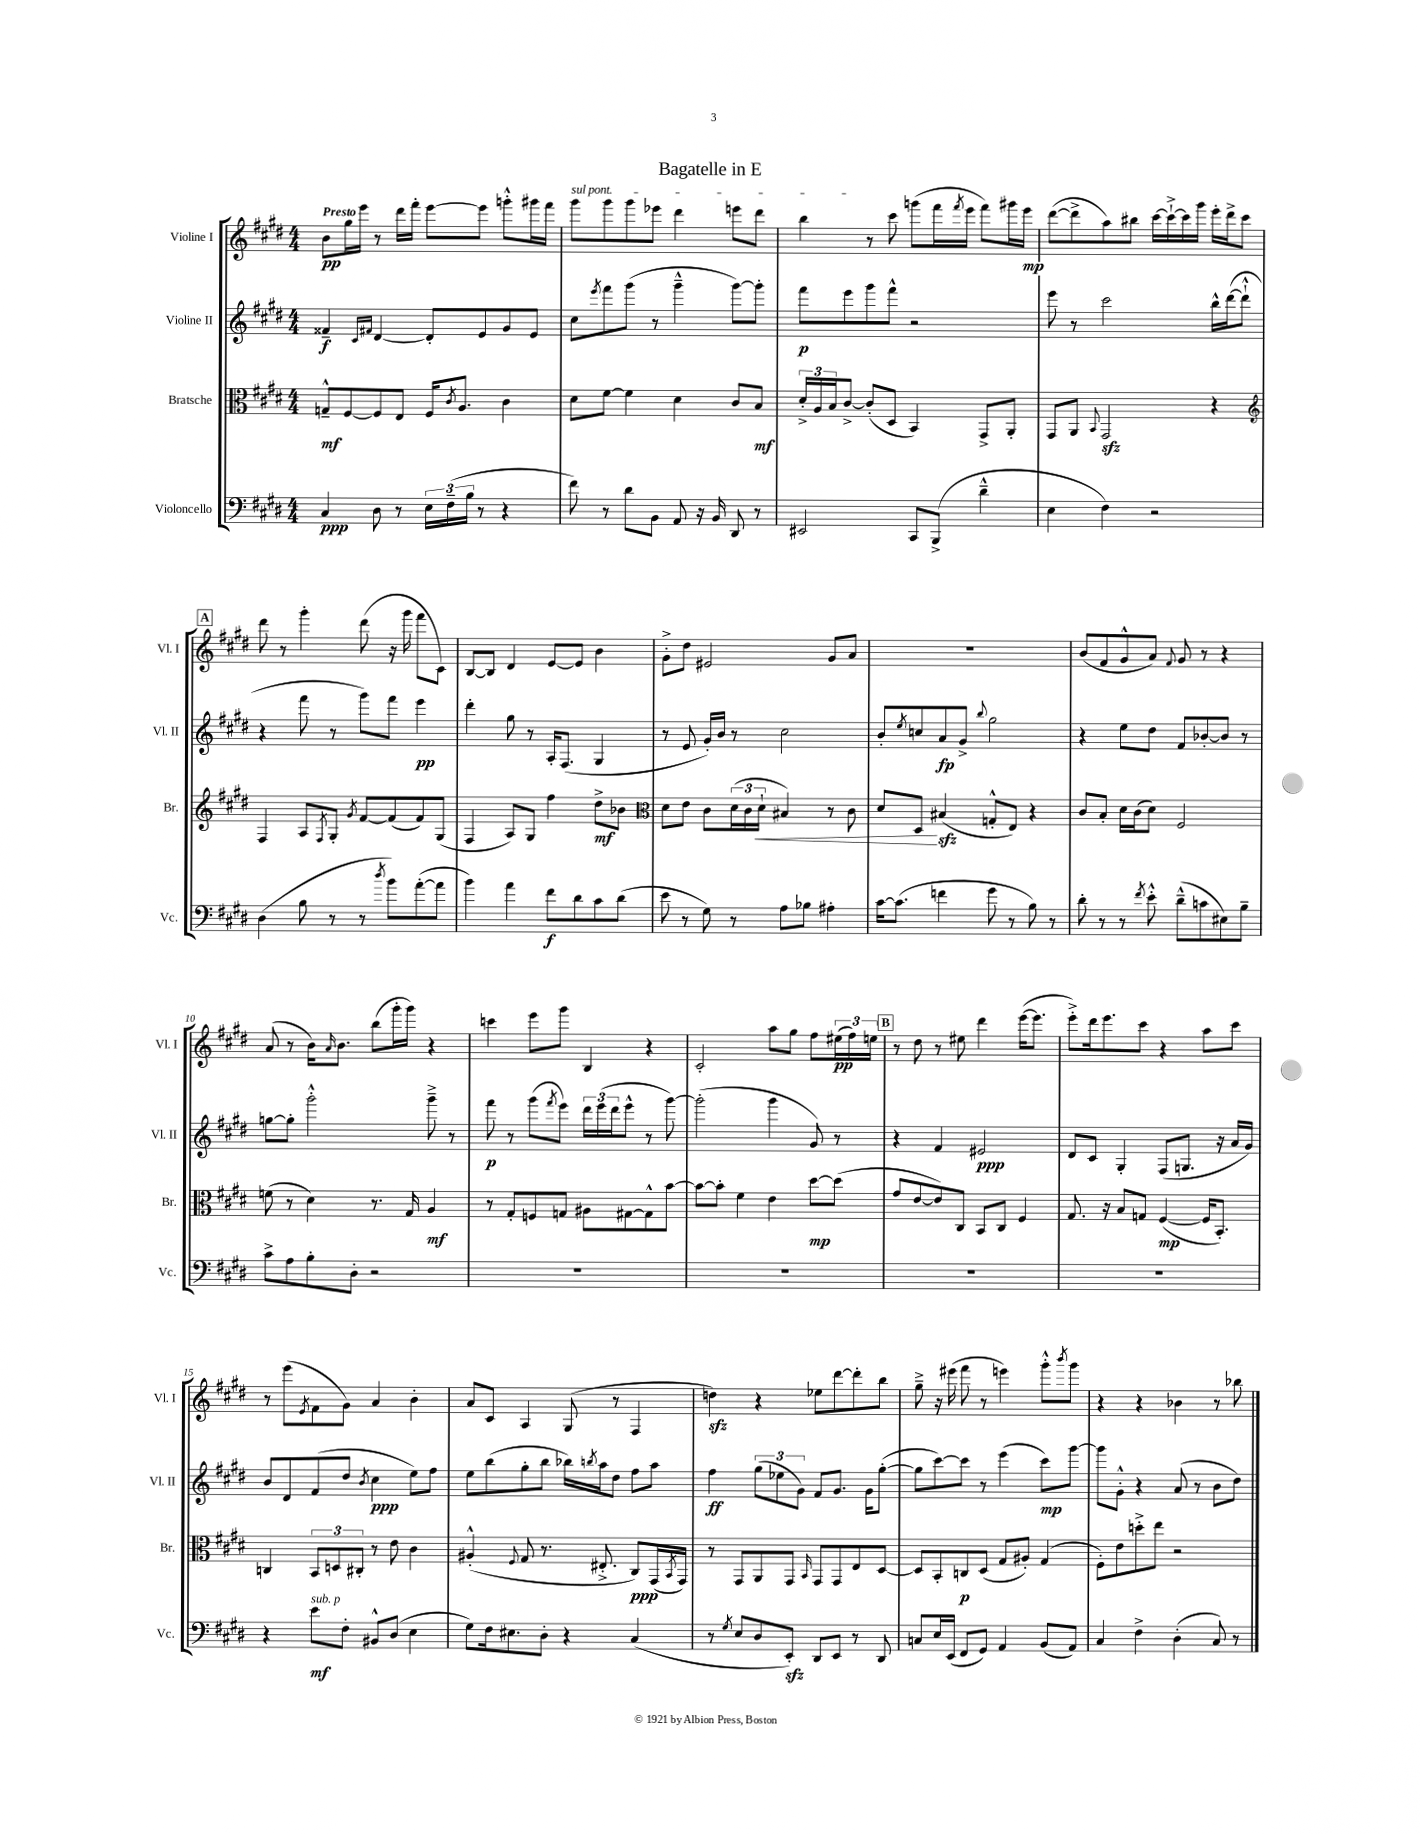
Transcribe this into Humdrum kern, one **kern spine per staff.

**kern	**dynam	**kern	**dynam	**kern	**dynam	**kern	**dynam
*part4	*part4	*part3	*part3	*part2	*part2	*part1	*part1
*staff4	*staff4	*staff3	*staff3	*staff2	*staff2	*staff1	*staff1
*I"Violoncello	*	*I"Bratsche	*	*I"Violine II	*	*I"Violine I	*
*I'Vc.	*	*I'Br.	*	*I'Vl. II	*	*I'Vl. I	*
*clefF4	*	*clefC3	*	*clefG2	*	*clefG2	*
*k[f#c#g#d#]	*	*k[f#c#g#d#]	*	*k[f#c#g#d#]	*	*k[f#c#g#d#]	*
*M4/4	*	*M4/4	*	*M4/4	*	*M4/4	*
=1	=1	=1	=1	=1	=1	=1	=1
!	!	!	!	!	!	!LO:TX:a:B:t=Presto	!
4C#/	ppp	8Gn~^^/L	mf	4f##X~/	f	8b\L	pp
.	.	[8F#/	.	.	.	16gg#\L	.
.	.	.	.	.	.	16eee\JJ	.
.	.	.	.	16qqc#/LL	.	.	.
.	.	.	.	16qqf#X/JJ	.	.	.
8D#\	.	8F#/]	.	[4d#/	.	8r	.
8r	.	8E/J	.	.	.	16ddd#\LL	.
.	.	.	.	.	.	16fff#'\JJ	.
24E\LL	.	16F#/KL	.	8d#'/L]	.	[8eee\L	.
(24F#~\	.	.	.	.	.	.	.
.	.	8qc#/	.	.	.	.	.
.	.	8.A/J	.	.	.	.	.
24B\JJ	.	.	.	.	.	.	.
8r	.	.	.	8e/	.	8eee\J]	.
4r	.	4c#\	.	8g#/	.	8gggn'^^\L	.
.	.	.	.	8e/J	.	16ggg#X\L	.
.	.	.	.	.	.	16fff#\JJ	.
=2	=2	=2	=2	=2	=2	=2	=2
!	!	!	!	!	!	!LO:TX:a:i:t=sul pont.	!
8f#\)	.	8d#\L	.	8cc#\L	.	8ggg#\L	.
.	.	.	.	8qeee/	.	.	.
8r	.	[8f#\J	.	8fff#\	.	8ggg#\	.
8d#\L	.	4f#\]	.	(8ggg#\J	.	8ggg#\	.
8BB\J	.	.	.	8r	.	8eee-X\J	.
8AA/	.	4d#\	.	4ggg#~^^\	.	4ddd#\	.
16r	.	.	.	.	.	.	.
16BB/	.	.	.	.	.	.	.
8DD#/	.	8c#/L	.	[8ggg#\L)	.	8eeen\L	.
8r	.	8B/J	mf	8ggg#'\J]	.	8ddd#\J	.
=3	=3	=3	=3	=3	=3	=3	=3
2EE#X/	.	24d#'^/LL	.	8fff#\L	p	4bb\	.
.	.	24A/	.	.	.	.	.
.	.	24B/J	.	.	.	.	.
.	.	[8c#^/J	.	8eee\	.	.	.
.	.	(8c#'/L]	.	8ggg#\	.	8r	.
.	.	8D#/J	.	8fff#^^\J	.	8ccc#\	.
8CC#/L	.	4BB/)	.	2r	.	(8gggn\L	.
(8BBB^/J	.	.	.	.	.	16fff#\L	.
.	.	.	.	.	.	8qfff#/	.
.	.	.	.	.	.	16eee\JJ	.
4d#~^^\	.	8GG#^/L	.	.	.	8fff#\L)	.
.	.	8AA'/J	.	.	.	16ggg#X\L	.
.	.	.	.	.	.	16eee\JJ	mp
=4	=4	=4	=4	=4	=4	=4	=4
4E\	.	8GG#/L	.	8eee\	.	([8ddd#\L	.
.	.	8AA/J	.	8r	.	8ddd#^\]	.
.	.	8qqBB/	.	.	.	.	.
4F#\)	.	2GG#zz/	.	2ccc#\	.	8aa\)	.
.	.	.	.	.	.	8bb#X\J	.
2r	.	.	.	.	.	[16ccc#\LL	.
.	.	.	.	.	.	16ccc#`^\_	.
.	.	.	.	.	.	16ccc#\]	.
.	.	.	.	.	.	16ggg#\JJ	.
.	.	4r	.	16bb^^\LL	.	16eee'\LL	.
.	.	.	.	([16ddd#\J	.	16ddd#^\J	.
.	.	.	.	8ddd#`^^\J]	.	8ccc#\J	.
!!LO:LB:g=z
!!LO:REH:place=s1:t=A
=5	=5	=5	=5	=5	=5	=5	=5
*	*	*clefG2	*	*	*	*	*
(4D#\	.	4F#/	.	4r	.	8ddd#\	.
.	.	.	.	.	.	8r	.
8B\	.	8A/L	.	8fff#\	.	4ggg#'\	.
.	.	8qF#/	.	.	.	.	.
8r	.	8G#'/J	.	8r	.	.	.
.	.	8qg#/	.	.	.	.	.
8r	.	[8f#/L	.	8ggg#\L)	.	(8ddd#\	.
8qdd#/	.	.	.	.	.	.	.
8b\L)	.	(8f#/]	.	8fff#\J	.	16r	.
.	.	.	.	.	.	16ggg#\	.
([8a'\	.	8f#/)	.	4eee\	pp	8fff#\L	.
8a\J]	.	(8G#/J	.	.	.	8c#\J)	.
=6	=6	=6	=6	=6	=6	=6	=6
4b\)	.	4F#/	.	4ddd#'\	.	[8B/L	.
.	.	.	.	.	.	8B/J]	.
4a\	.	8A/L)	.	8gg#\	.	4d#/	.
.	.	8G#/J	.	8r	.	.	.
8f#\L	f	4ff#\	.	16A'/KL	.	[8e/L	.
.	.	.	.	(8.F#/J	.	.	.
8d#\	.	.	.	.	.	8e/J]	.
8c#\	.	8dd#^\L	mf	4G#/	.	4b\	.
(8d#\J	.	8b-X\J	.	.	.	.	.
=7	=7	=7	=7	=7	=7	=7	=7
*	*	*clefC3	*	*	*	*	*
8e\	.	8d#\L	.	8r	.	8g#'^\L	.
8r	.	8e\J	.	8e/	.	8dd#\J	.
8G#\)	.	8c#\L	.	16g#'/LL)	.	2e#X/	.
.	.	.	.	16b/JJ	.	.	.
8r	.	(24d#\L	.	8r	.	.	.
.	.	24c#\	.	.	.	.	.
!	!	!	!LO:HP:b	!	!	!	!
.	.	24d#`\JJ	<	.	.	.	.
8A\L	.	4B#X/)	.	2cc#\	.	.	.
8B-X\J	.	.	.	.	.	.	.
4A#X'\	.	8r	.	.	.	8g#/L	.
.	.	8c#\	.	.	.	8a/J	.
=8	=8	=8	=8	=8	=8	=8	=8
[16c#\KL	.	8d#/L	.	8b'/L	.	1r	.
(8.c#\J]	.	.	.	.	.	.	.
.	.	.	.	8qee/	.	.	.
.	.	8D#/J	.	8ccn/	.	.	.
4fn\	.	(4B#Xzz/	[	8a/	fp	.	.
.	.	.	.	8g#^/J	.	.	.
.	.	.	.	8qqbb/	.	.	.
8g#\	.	8Gn'^^/L	.	2gg#\	.	.	.
8r	.	8E/J)	.	.	.	.	.
8B\)	.	4r	.	.	.	.	.
8r	.	.	.	.	.	.	.
=9	=9	=9	=9	=9	=9	=9	=9
8d#'\	.	8c#/L	.	4r	.	(8b/L	.
8r	.	8B'/J	.	.	.	8f#/	.
8r	.	16d#\LL	.	8ee\L	.	8g#^^/	.
.	.	(16c#\J	.	.	.	.	.
8qf#/	.	.	.	.	.	.	.
8e'^^\	.	8d#\J)	.	8dd#\J	.	8a/J)	.
.	.	.	.	.	.	8qqf#/	.
(8d#~^^\L	.	2F#/	.	8f#/L	.	8g#/	.
8cn\	.	.	.	[8b-X'/	.	8r	.
8E#X\)	.	.	.	8b-/J]	.	4r	.
8B~\J	.	.	.	8r	.	.	.
!!LO:LB:g=z
=10	=10	=10	=10	=10	=10	=10	=10
8c#^\L	.	(8fn\	.	[8ggn\L	.	(8a/	.
8A\	.	8r	.	8gg'\J]	.	8r	.
8B'\	.	4d#\)	.	2ggg#'^^\	.	16b\KL)	.
.	.	.	.	.	.	16qqa/	.
.	.	.	.	.	.	8.b\J	.
8D#'\J	.	.	.	.	.	.	.
2r	.	8.r	.	.	.	(8bb\L	.
.	.	.	.	.	.	16ggg#'\L	.
.	.	16G#/	.	.	.	16ggg#\JJ)	.
.	.	4A/	mf	8ggg#~^\	.	4r	.
.	.	.	.	8r	.	.	.
=11	=11	=11	=11	=11	=11	=11	=11
1r	.	8r	.	8fff#\	p	4cccn\	.
.	.	8G#'/L	.	8r	.	.	.
.	.	8Fn/	.	(8ggg#\L	.	8eee\L	.
.	.	.	.	8qfff#/	.	.	.
.	.	8Gn/J	.	8eee\J)	.	8ggg#\J	.
.	.	8A#X\L	.	24ddd#\LL	.	4B/	.
.	.	.	.	(24eee\	.	.	.
.	.	.	.	24ddd#\J	.	.	.
.	.	[8G#X\	.	8eee^^\J	.	.	.
.	.	8G#^^\]	.	8r	.	4r	.
.	.	[8b\J	.	[8ggg#\)	.	.	.
=12	=12	=12	=12	=12	=12	=12	=12
1r	.	8b\L_	.	(2ggg#'\]	.	2c#'/	.
.	.	8b'\J]	.	.	.	.	.
.	.	4f#\	.	.	.	.	.
.	.	4e\	.	4ggg#\	.	8aa\L	.
.	.	.	.	.	.	8gg#\J	.
.	.	[8dd#\L	mp	8g#/)	.	8ff#\L	.
.	.	(8dd#\J]	.	8r	.	(24ee#X\L	pp
.	.	.	.	.	.	24ff#\)	.
.	.	.	.	.	.	24een\JJ	.
!!LO:REH:place=s1:t=B
=13	=13	=13	=13	=13	=13	=13	=13
1r	.	8g#/L	.	4r	.	8r	.
.	.	[8e/	.	.	.	8dd#\	.
.	.	8e/])	.	4f#/	.	8r	.
.	.	8C#/J	.	.	.	8ee#X\	.
.	.	8BB/L	.	2e#X/	ppp	4ddd#\	.
.	.	8C#/J	.	.	.	.	.
.	.	4F#/	.	.	.	([16eee\KL	.
.	.	.	.	.	.	8.eee\J]	.
=14	=14	=14	=14	=14	=14	=14	=14
1r	.	8.G#/	.	8d#/L	.	8eee'^\L)	.
.	.	.	.	8c#/J	.	16ddd#\k	.
.	.	16r	.	.	.	8.eee\	.
.	.	8B/L	.	4G#'/	.	.	.
.	.	8Gn/J	.	.	.	8ccc#\J	.
.	.	([4F#/	mp	(8F#/L	.	4r	.
.	.	.	.	8.Gn/J	.	.	.
.	.	16F#/KL]	.	.	.	8aa\L	.
.	.	8.BB'/J)	.	16r	.	.	.
.	.	.	.	16a/LL	.	8ccc#\J	.
.	.	.	.	16g#/JJ)	.	.	.
!!LO:LB:g=z
=15	=15	=15	=15	=15	=15	=15	=15
4r	.	4Cn/	.	8b/L	.	8r	.
.	.	.	.	8d#/	.	(8eee\L	.
.	.	.	.	.	.	8qe/	.
!LO:TX:a:i:t=sub. p	!	!	!	!	!	!	!
8e\L	mf	12BB/L	.	(8f#/	.	8f#\	.
.	.	12Dn/	.	.	.	.	.
8F#'\J	.	.	.	8dd#/J	.	8g#\J)	.
.	.	12C#X'/J	.	.	.	.	.
.	.	.	.	8qb/	.	.	.
8BB#X^^/L	.	8r	.	4cc#\	ppp	4a/	.
(8D#/J	.	8e\	.	.	.	.	.
4E\	.	4c#\	.	8ee\L)	.	4b'\	.
.	.	.	.	8ff#\J	.	.	.
=16	=16	=16	=16	=16	=16	=16	=16
8G#\L)	.	(4A#X'^^/	.	8ee\L	.	8a/L	.
16F#\k	.	.	.	(8bb\	.	8c#/J	.
8.E#X\	.	.	.	.	.	.	.
.	.	8qqF#/	.	.	.	.	.
.	.	8G#/	.	8gg#'\	.	4A/	.
8D#'\J	.	8.r	.	8bb\J	.	.	.
4r	.	.	.	16bb-X\LL)	.	(8G#/	.
.	.	.	.	8qbbn/	.	.	.
.	.	8.E#X'^/	.	16aa\J	.	.	.
.	.	.	.	8dd#\J	.	8r	.
(4C#/	.	8C#/L)	ppp	8ff#\L	.	4F#/	.
.	.	(16GG#/L	.	8aa\J	.	.	.
.	.	8qBB/	.	.	.	.	.
.	.	16GG#/JJ)	.	.	.	.	.
=17	=17	=17	=17	=17	=17	=17	=17
8r	.	8r	.	4ff#\	ff	4ddnzz\)	.
8qG#/	.	.	.	.	.	.	.
8E/L	.	8GG#/L	.	.	.	.	.
8D#/	.	8AA/	.	(12gg#\L	.	4r	.
.	.	.	.	12ee-X\	.	.	.
8EEzz'/J)	.	8GG#/J	.	.	.	.	.
.	.	.	.	12g#\J)	.	.	.
.	.	16qqBB/	.	.	.	.	.
8DD#/L	.	8GG#/L	.	8f#/L	.	8ee-X\L	.
8EE/J	.	8GG#/	.	8.g#/J	.	[8ddd#\	.
8r	.	8E/	.	.	.	8ddd#'\]	.
.	.	.	.	16g#\KL	.	.	.
8DD#/	.	[8D#/J	.	([8gg#'\J	.	8bb\J	.
=18	=18	=18	=18	=18	=18	=18	=18
8Cn/L	.	8D#/L]	.	8gg#\L]	.	8gg#~^\	.
16E/L	.	8BB'/	.	[8ccc#\)	.	16r	.
(16EE/JJ	.	.	.	.	.	(16eee#X\	.
8FF#/L	.	8Cn/	p	8ccc#\J]	.	8fff#\	.
8GG#/J)	.	(8D#/J	.	8r	.	8r	.
4AA/	.	8G#/L	.	(4eee\	.	4eeen\)	.
.	.	8A#X'/J)	.	.	.	.	.
(8BB/L	.	(4G#/	.	8ccc#\L)	mp	8ggg#'^^\L	.
.	.	.	.	.	.	8qbbb/	.
8AA/J)	.	.	.	[8ggg#\J	.	8ggg#\J	.
=19	=19	=19	=19	=19	=19	=19	=19
4C#/	.	8F#'\L)	.	8ggg#\L]	.	4r	.
.	.	8e\	.	8g#'^^\J	.	.	.
4F#^\	.	8ddn'^\	.	4r	.	4r	.
.	.	8ee\J	.	.	.	.	.
(4D#'\	.	2r	.	(8a/	.	4b-X\	.
.	.	.	.	8r	.	.	.
8C#/)	.	.	.	8b\L	.	8r	.
8r	.	.	.	8dd#\J)	.	8bb-X\	.
==	==	==	==	==	==	==	==
*-	*-	*-	*-	*-	*-	*-	*-
